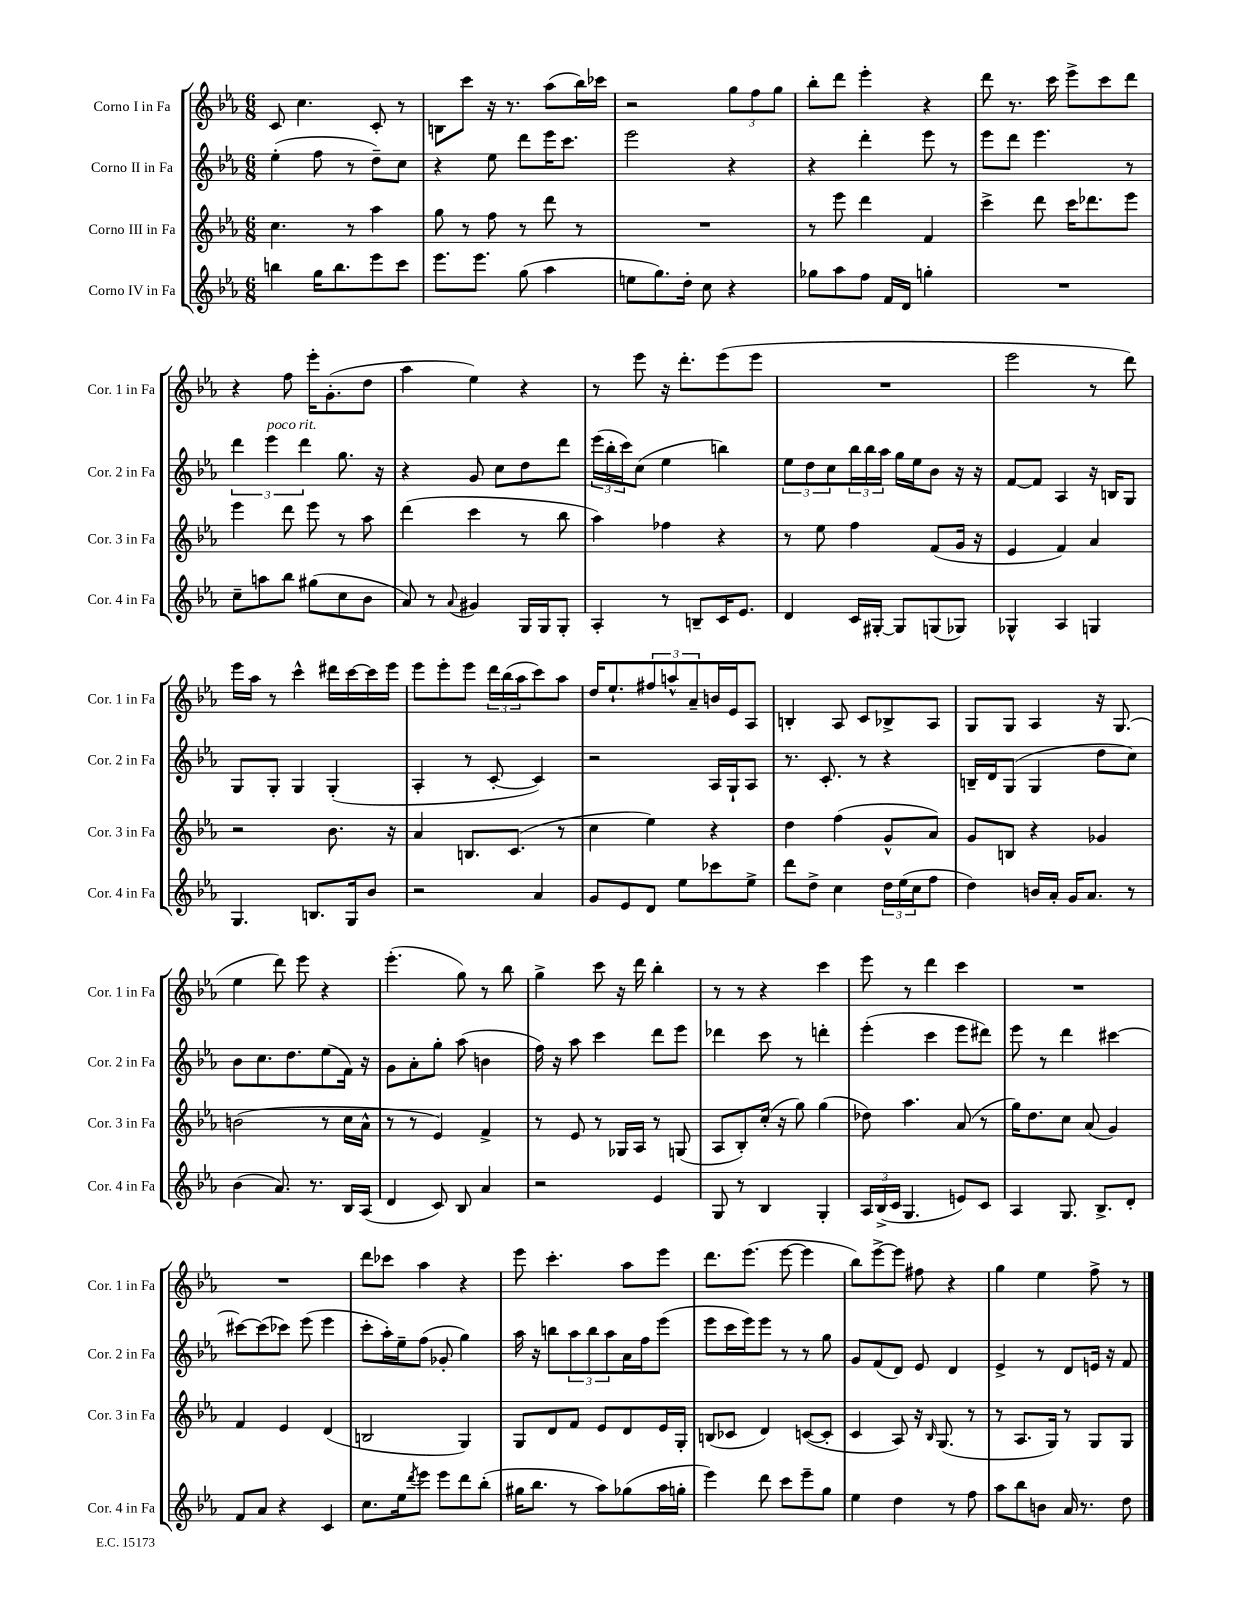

**kern	**kern	**kern	**kern
*part4	*part3	*part2	*part1
*staff4	*staff3	*staff2	*staff1
*I"Corno IV in Fa	*I"Corno III in Fa	*I"Corno II in Fa	*I"Corno I in Fa
*I'Cor. 4 in Fa	*I'Cor. 3 in Fa	*I'Cor. 2 in Fa	*I'Cor. 1 in Fa
*clefG2	*clefG2	*clefG2	*clefG2
*k[b-e-a-]	*k[b-e-a-]	*k[b-e-a-]	*k[b-e-a-]
*M6/8	*M6/8	*M6/8	*M6/8
=53	=53	=53	=53
4bbn\	4.cc\	(4ee-'\	8c/
.	.	.	4.cc\
16gg\KL	.	8ff\	.
8.bb\	.	.	.
.	8r	8r	.
8eee-\	4aa-\	8dd~\L)	8c'/
8ccc\J	.	8cc\J	8r
=54	=54	=54	=54
8.eee-\L	8gg\	4r	8Bn\L
.	8r	.	8ccc\J
8.eee-\J	.	.	.
.	8ff\	8ee-\	16r
.	.	.	8.r
(8gg\	8r	8ddd\L	.
4aa-\	8ddd\	16eee-\K	(8aa-\L
.	.	8.ccc\J	.
.	8r	.	16bb-\L)
.	.	.	16ccc-X\JJ
=55	=55	=55	=55
8een\L	2.r	2eee-\	2r
8.gg\)	.	.	.
16dd'\Jk	.	.	.
8cc\	.	.	.
4r	.	4r	12gg\L
.	.	.	12ff\
.	.	.	12gg\J
=56	=56	=56	=56
8gg-X\L	8r	4r	8bb-'\L
8aa-\	8eee-\	.	8ddd\J
8ff\J	4ddd\	4ddd'\	4eee-'\
16f/LL	.	.	.
16d/JJ	.	.	.
4ggn'\	4f/	8eee-\	4r
.	.	8r	.
=57	=57	=57	=57
2.r	4ccc^\	8eee-\L	8ddd\
.	.	8ddd\J	8.r
.	8ddd\	4.eee-\	.
.	.	.	16ccc\
.	16ccc\KL	.	8eee-^\L
.	8.ddd-X\	.	.
.	.	.	8ccc\
.	8eee-\J	8r	8ddd\J
!!LO:LB:g=z
=58	=58	=58	=58
8cc~\L	4eee-\	6ddd\	4r
8aan\	.	.	.
!	!	!LO:TX:a:i:t=poco rit.	!
.	.	6eee-\	.
8bb-\J	8ddd\	.	8ff\
.	.	6ddd\	.
(8gg#X\L	8eee-\	.	16eee-'\KL
.	.	.	(8.g'\
8cc\	8r	8.gg\	.
8b-\J	8aa-\	.	8dd\J
.	.	16r	.
=59	=59	=59	=59
8a-/)	(4ddd\	4r	4aa-\
8r	.	.	.
8qqa-/	.	.	.
4g#X/	4ccc\	8g/	4ee-\)
.	.	8cc\L	.
16G/LL	8r	8dd\	4r
16G/J	.	.	.
8G'/J	8bb-\	8ddd\J	.
=60	=60	=60	=60
4A-'/	4aa-\)	(24eee-\LL	8r
.	.	24bb-'\	.
.	.	24ccc\J)	.
.	.	(8cc\J	8eee-\
8r	4ff-X\	4ee-\	16r
.	.	.	8.ddd'\L
8Bn~/L	.	.	.
16c/K	4r	4bbn\)	(8eee-\
8.e-/J	.	.	.
.	.	.	8eee-\J
=61	=61	=61	=61
4d/	8r	12ee-\L	2.r
.	.	12dd\	.
.	8ee-\	.	.
.	.	12cc\	.
16c/LL	4ff\	24bb-\L	.
.	.	24bb-\	.
[16G#X'/JJ	.	.	.
.	.	24aa-\JJ	.
8G#/L]	.	16gg\LL	.
.	.	16ee-\J	.
(8Gn/	(8f/L	8b-\J	.
8G-X/J)	16g/Jk	16r	.
.	16r	16r	.
=62	=62	=62	=62
4G-X^^/	4e-/	[8f/L	2eee-\
.	.	8f/J]	.
4A-/	4f/)	4A-/	.
4Gn/	4a-/	16r	8r
.	.	16Bn/KL	.
.	.	8G/J	8ddd\)
!!LO:LB:g=z
=63	=63	=63	=63
4.G/	2r	8G/L	16eee-\LL
.	.	.	16aa-\JJ
.	.	8G'/J	8r
.	.	4G/	4ccc^^\
8.Bn/L	.	.	.
.	8.b-\	(4G'/	16ddd#X\LL
16G/k	.	.	[16ccc\
8b-/J	.	.	16ccc\]
.	16r	.	16eee-\JJ
=64	=64	=64	=64
2r	4a-/	4A-'/	8eee-\L
.	.	.	8eee-'\
.	8.Bn/L	8r	8eee-\J
.	.	[8c'/	24ddd\LL
.	.	.	(24bb-\
.	(8.c/J	.	.
.	.	.	24aa-\J
4a-/	.	4c/])	8ccc\)
.	8r	.	8aa-\J
=65	=65	=65	=65
8g/L	4cc\	2r	16dd/KL
.	.	.	8.ee-`/
8e-/	.	.	.
8d/J	4ee-\)	.	12ff#X/
.	.	.	12aan^^/
8ee-\L	.	.	.
.	.	.	12a-~/
8ccc-X\	4r	16A-/LL	16bn/L
.	.	16G`/J	16e-/J
8ee-^\J	.	8A-/J	8A-/J
=66	=66	=66	=66
8ddd\L	4dd\	8.r	4Bn'/
8dd^\J	.	.	.
.	.	8.c'/	.
4cc\	(4ff\	.	8A-/
.	.	8r	8c/L
24dd\LL	8g^^/L	4r	8B-X^/
(24ee-\	.	.	.
24cc\J	.	.	.
8ff\J	8a-/J)	.	8A-/J
=67	=67	=67	=67
4dd\)	8g/L	16Bn~/LL	8G/L
.	.	16d/J	.
.	8Bn/J	(8G/J	8G/J
16bn/LL	4r	4G/	4A-/
16a-'/JJ	.	.	.
16g/KL	.	.	.
8.a-/J	.	.	.
.	4g-X/	8dd\L	16r
.	.	.	(8.G/
8r	.	8cc\J)	.
!!LO:LB:g=z
=68	=68	=68	=68
(4b-\	(2bn\	8b-\L	4ee-\
.	.	8.cc\	.
8.a-/)	.	.	8ddd\)
.	.	8.dd\	.
.	.	.	8eee-\
8.r	.	.	.
.	8r	(8ee-\	4r
16B-/LL	16cc\LL	16f\Jk)	.
(16A-/JJ	16a-^^\JJ	16r	.
=69	=69	=69	=69
4d/	8r	8g\L	(4.eee-'\
.	8r	8a-'\	.
8c/)	4e-/)	8gg'\J	.
8B-/	.	(8aa-\	8gg\)
4a-/	4f^/	4bn\	8r
.	.	.	8bb-\
=70	=70	=70	=70
2r	8r	16ff\)	4gg^\
.	.	16r	.
.	8e-/	8aa-\	.
.	8r	4ccc\	8ccc\
.	16G-X/LL	.	16r
.	16A-/JJ	.	16ddd\
4e-/	8r	8ddd\L	4bb-'\
.	(8Gn/	8eee-\J	.
=71	=71	=71	=71
8G/	8A-/L	4ddd-X\	8r
8r	8B-'/)	.	8r
4B-/	(16cc'/Jk	8ccc\	4r
.	16r	.	.
.	8gg\)	8r	.
4G'/	(4gg\	4dddn'\	4ccc\
=72	=72	=72	=72
24A-/LL	8dd-X\)	(4eee-'\	8eee-\
(24B-^/	.	.	.
24c/JJ	.	.	.
4.G/	4.aa-\	.	8r
.	.	4ccc\	4ddd\
8en/L)	(8a-/	8eee-\L	4ccc\
8c/J	8r	8ddd#X\J)	.
=73	=73	=73	=73
4A-/	16gg\KL)	8eee-\	2.r
.	8.dd\	.	.
.	.	8r	.
8.G/	8cc\J	4ddd\	.
.	(8a-/	.	.
8.B-^/L	.	.	.
.	4g/)	[4ccc#X\	.
8d'/J	.	.	.
!!LO:LB:g=z
=74	=74	=74	=74
8f/L	4f/	8ccc#X\L_	2.r
8a-/J	.	(8ccc#\]	.
4r	4e-/	8ccc-X\J)	.
.	.	(8eee-\	.
4c/	(4d/	4eee-\	.
=75	=75	=75	=75
8.cc\L	2Bn/	8ccc'\L	8ddd\L
.	.	16aa-'\L)	8ccc-X\J
16ee-\k	.	16ee-~\J	.
8qddd/	.	.	.
8eee-\J	.	(8ff\J	4aa-\
8eee-\L	.	8g-X'/	.
8ddd\	4G/)	4gg\)	4r
(8bb-'\J	.	.	.
=76	=76	=76	=76
16gg#X\KL	8G/L	16aa-\	8eee-\
8.bb-\J	.	16r	.
.	8d/	8bbn\L	4.ccc'\
8r	8f/J	12aa-\	.
.	.	12bb\	.
8aa-\L)	8e-/L	.	.
.	.	12aa-\	.
(8gg-X\	8d/	16a-\L	8aa-\L
.	.	16ff\J	.
16aa-\L	16e-/L	(8eee-\J	8eee-\J
16ggn'\JJ	16G'/JJ	.	.
=77	=77	=77	=77
4eee-\)	(8Bn/L	8eee-\L	8.ddd\L
.	8c-X/J	16ccc\L	.
.	.	16eee-\J)	(8.eee-\J
8ddd\	4d/)	8eee-\J	.
8ccc\L	.	8r	[8eee-\
8eee-~\	([8cn/L	8r	4eee-\]
8gg\J	8c'/J]	8gg\	.
=78	=78	=78	=78
4ee-\	4c/	8g/L	8bb-\L)
.	.	(8f/	[8eee-^\
4dd\	8A-/)	8d/J)	8eee-\J]
.	16r	8e-/	8ff#X\
.	16qqB-/	.	.
.	(8.G/	.	.
8r	.	4d/	4r
8ff\	8r	.	.
=79	=79	=79	=79
8aa-\L	8r	4e-^/	4gg\
8bb-\	8.A-/L	.	.
8bn\J	.	8r	4ee-\
.	16G/Jk)	.	.
16a-/	8r	8d/L	.
8.r	.	.	.
.	8G/L	16en/Jk	8ff^\
.	.	16r	.
8dd\	8G/J	8f/	8r
==	==	==	==
*-	*-	*-	*-
